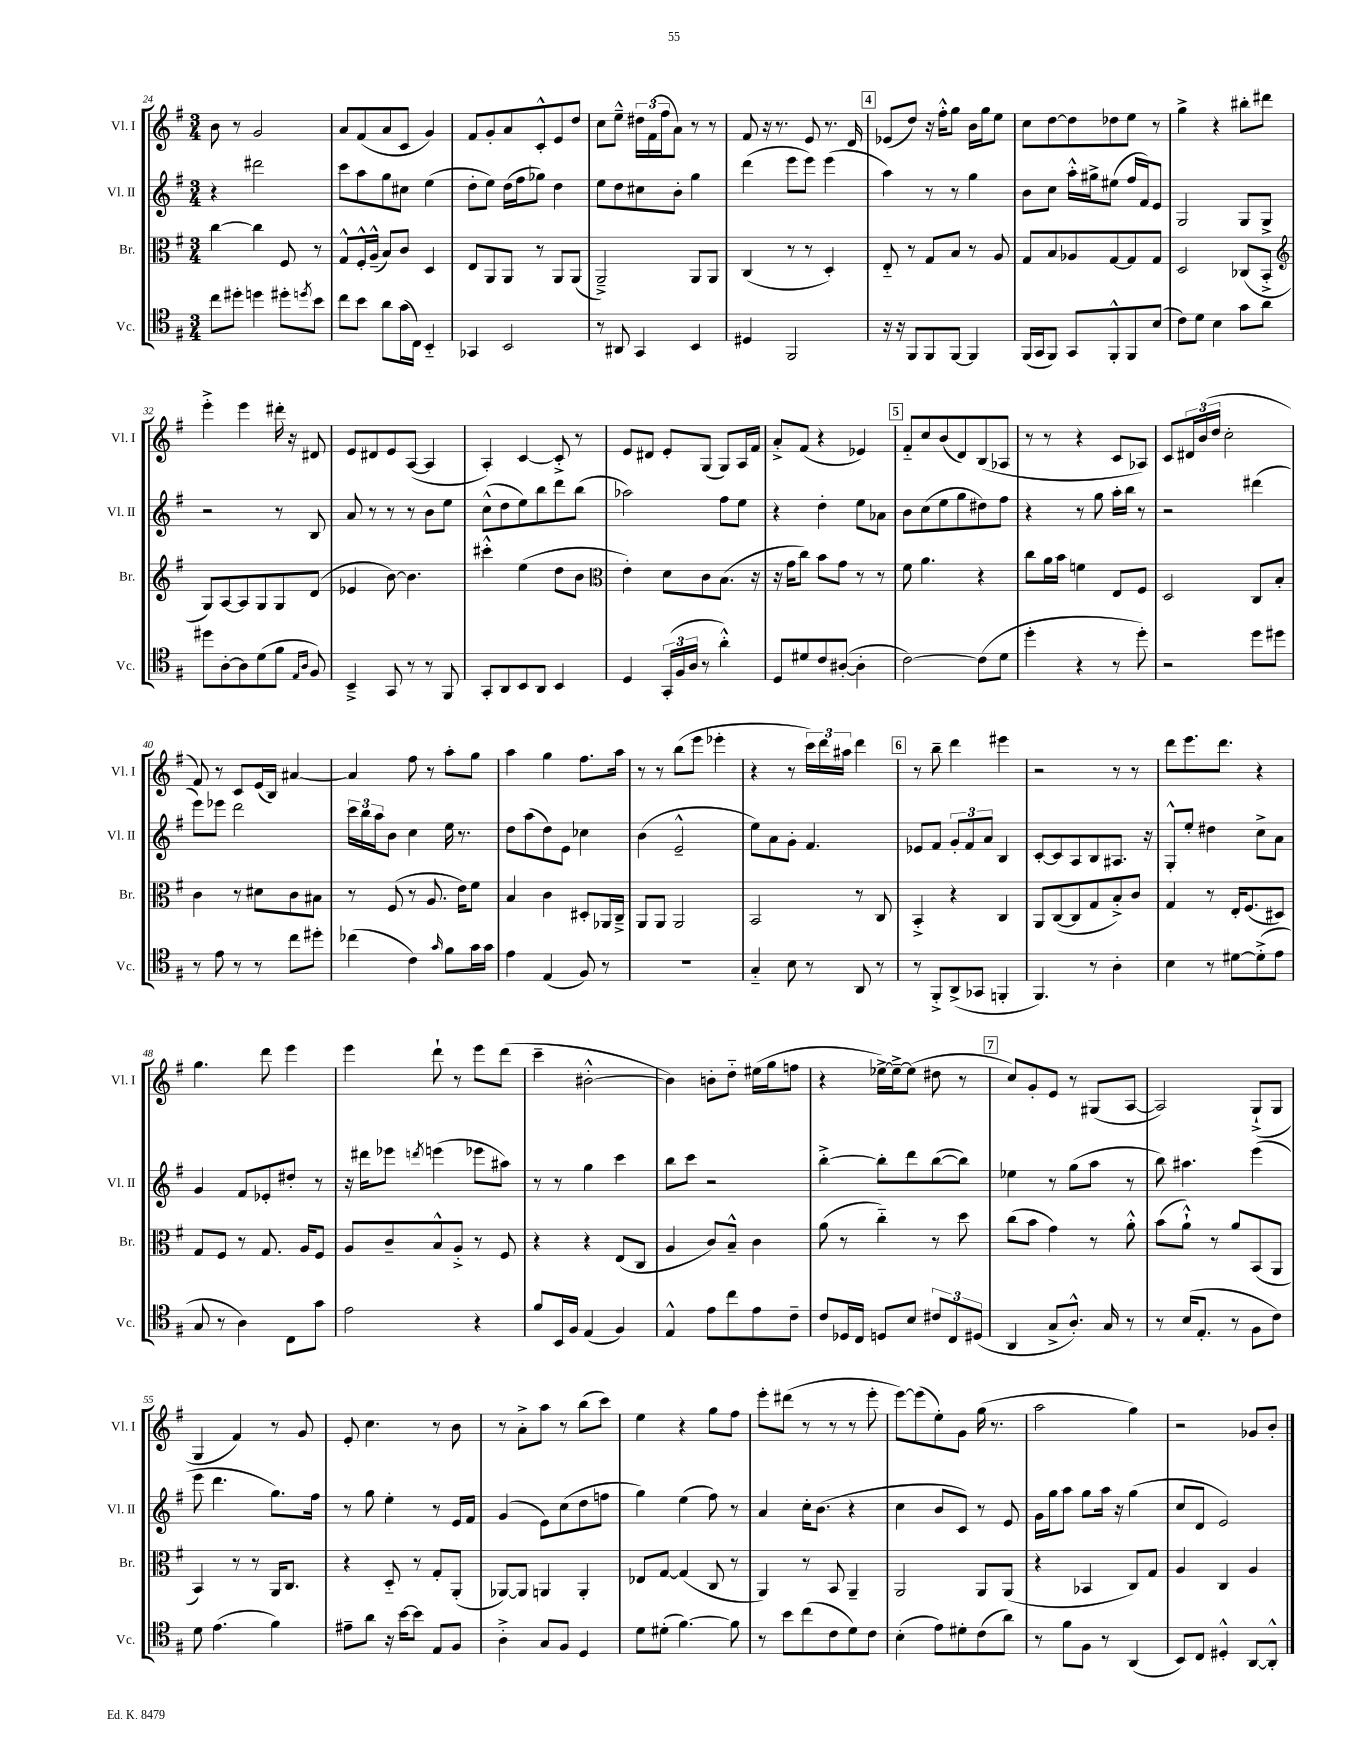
<<
\new StaffGroup <<
\new Staff = "s0" \with { instrumentName = "Vl. I" shortInstrumentName = "Vl. I" } {
    \clef treble \key g \major \numericTimeSignature \time 3/4
    b'8 r8 g'2 |
    a'8 fis'8( a'8 c'8 g'4) |
    fis'8 g'8-. a'8 c'8-.-^ e'8 d''8 |
    c''8 e''8---^ \tuplet 3/2 { dis''16 fis'16( fis''16 } a'8) r8 r8 |
    fis'8 r16 r8. e'8 r8. d'16 |
    \mark \markup { \box "4" } ees'8( d''8) r16 fis''16-.-^ g''8 b'16 g''16 e''8 |
    c''8 d''8~ d''8 des''8 e''8 r8 |
    g''4-> r4 bis''8-. dis'''8 |
    e'''4-.-> e'''4 dis'''16-. r16 dis'8 |
    e'8 dis'8 e'8 a8~( a4 |
    a4-.) c'4~ c'8-.-> r8 |
    e'8 dis'8 e'8-. g8( g8) a16 fis'16 |
    a'8-.-> fis'8( r4 ees'4) |
    \mark \markup { \box "5" } fis'8-_ c''8 b'8( d'8) b8( aes8 |
    r8 r8 r4 c'8 aes8) |
    c'8 \tuplet 3/2 { dis'16 b'16( d''16 } c''2-. |
    fis'8) r8 c'8 e'16( b16) ais'4~ |
    ais'4 fis''8 r8 a''8-. g''8 |
    a''4 g''4 fis''8. a''16 |
    r8 r8 b''8( e'''8 ees'''4-. |
    r4 r8 \tuplet 3/2 { c'''16) d'''16 ais''16 } d'''4 |
    \mark \markup { \box "6" } r8 b''8-- d'''4 eis'''4 |
    r2 r8 r8 |
    d'''8 e'''8. d'''8. r4 |
    g''4. d'''8 e'''4 |
    e'''4 d'''8-! r8 e'''8 d'''8( |
    c'''4-- bis'2~-.-^ |
    bis'4) b'8-. d''8-_ eis''16( g''16 f''8 |
    r4 ees''16~->) ees''16~---> ees''8( dis''8 r8 |
    \mark \markup { \box "7" } c''8) g'8-. e'8 r8 gis8( a8~ |
    a2) g8-!->( g8 |
    g4 fis'4) r8 g'8 |
    e'8-. c''4. r8 b'8 |
    r8 a'8-.-> a''8 r8 b''8( c'''8) |
    e''4 r4 g''8 fis''8 |
    e'''8-. dis'''8( r8 r8 r8 e'''8-. |
    e'''8~) e'''8( e''8-.) g'8 g''16( r8. |
    a''2 g''4) |
    r2 ges'8 b'8-. \bar "|." |
}
\new Staff = "s1" \with { instrumentName = "Vl. II" shortInstrumentName = "Vl. II" } {
    \clef treble \key g \major \numericTimeSignature \time 3/4
    r4 dis'''2 |
    c'''8 a''8 g''8 cis''8 e''4( |
    d''8-. e''8) d''16( fis''16 ges''8) d''4 |
    e''8 d''8 cis''8 b'8-. g''4 |
    d'''4( e'''8 e'''8) e'''4( |
    \mark \markup { \box "4" } a''4) r8 r8 g''4 |
    b'8 c''8 a''16-.-^ gis''16-> eis''8( fis''16 fis'16) e'8 |
    g2 g8 g8-> |
    r2 r8 b8 |
    a'8 r8 r8 r8 b'8 e''8 |
    c''8-^( d''8 e''8) b''8 d'''8 b''8( |
    aes''2) fis''8 e''8 |
    r4 d''4-. e''8 aes'8 |
    \mark \markup { \box "5" } b'8 c''8( e''8 g''8 dis''8) fis''8 |
    r4 r8 g''8 a''16-. b''16 r8 |
    r2 dis'''4( |
    e'''8) ees'''8 d'''2 |
    \tuplet 3/2 { c'''16 b''16 a''16 } b'8 c''4 e''16 r8. |
    d''8 a''8( d''8) e'8 ces''4 |
    b'4( e'2---^ |
    e''8) a'8 g'8-. fis'4. |
    \mark \markup { \box "6" } ees'8 fis'8 \tuplet 3/2 { g'8-. fis'8 a'8 } b4 |
    c'8~-. c'8 a8 b8 ais8. r16 |
    g8-.-^ e''8-. dis''4 c''8-> a'8 |
    g'4 fis'8 ees'8-. dis''8-. r8 |
    r16 dis'''16 ees'''8 \acciaccatura { d'''8 } e'''4( ees'''8 ais''8) |
    r8 r8 g''4 c'''4 |
    b''8 c'''8 r2 |
    b''4~-.-> b''8-. d'''8 b''8~( b''8) |
    \mark \markup { \box "7" } ees''4 r8 g''8( a''8 r8 |
    b''8) ais''4. e'''4( |
    e'''8 d'''4. g''8.) fis''16 |
    r8 g''8 e''4-. r8 e'16 fis'16 |
    g'4( e'8) c''8( d''8 f''8 |
    g''4) e''4( fis''8) r8 |
    a'4 c''16-. b'8.( r4 |
    c''4 b'8 c'8) r8 e'8 |
    g'16 g''16 a''8 g''8 a''16 r16 g''4( |
    c''8 d'8 e'2) \bar "|." |
}
\new Staff = "s2" \with { instrumentName = "Br." shortInstrumentName = "Br." } {
    \clef alto \key g \major \numericTimeSignature \time 3/4
    c''4~ c''4 fis8 r8 |
    g8-^ fis16-.-^ a16---^( b8) c'8 d4 |
    e8 a,8 a,8 r8 a,8 a,8( |
    a,2--->) a,8 a,8 |
    c4( r8 r8 d4-.) |
    \mark \markup { \box "4" } e8-_ r8 g8 b8 r8 a8 |
    g8 b8 aes8 g8~ g8 g8 |
    d2 ces8( b,8-.-> |
    \clef treble g8) a8~ a8 g8 g8 d'8( |
    ees'4 b'8~) b'4. |
    cis'''4-.-^ e''4( d''8 b'8 |
    \clef alto e'4-.) d'8 c'8 b8.( r16 |
    r16 g'16 c''8) b'8 g'8 r8 r8 |
    \mark \markup { \box "5" } fis'8 a'4. r4 |
    c''8 a'16 b'16 f'4 e8 fis8 |
    d2 c8 b8-. |
    c'4 r8 dis'8 c'8 bis8 |
    r8 fis8( r8 a8. e'16) fis'8 |
    b4 c'4 dis8-. aes,16 c16---> |
    a,8 a,8 a,2 |
    b,2 r8 c8 |
    \mark \markup { \box "6" } b,4-.-> r4 c4 |
    a,8 c8~( c8 g8 b8-.->) c'8 |
    g4 r8 e16-. fis8.( dis8) |
    g8 fis8 r8 g8. a16 fis8 |
    a8 c'8-- b8-^ a8-.-> r8 fis8 |
    r4 r4 e8( c8 |
    a4 c'8) b8---^ c'4 |
    a'8( r8 c''4-_) r8 d''8 |
    \mark \markup { \box "7" } c''8( b'8 g'4) r8 a'8-.-^ |
    b'8( a'8-!-^) r8 a'8 b,8( a,8 |
    b,4) r8 r8 a,16 c8. |
    r4 d8-_ r8 g8-. a,8-.( |
    aes,8~) aes,8 a,4 a,4-. |
    ees8 g8~ g4( c8 r8 |
    a,4) r8 b,8 a,4-- |
    a,2 a,8 a,8( |
    r4 bes,4 c8) g8 |
    a4 c4 a4 \bar "|." |
}
\new Staff = "s3" \with { instrumentName = "Vc." shortInstrumentName = "Vc." } {
    \clef tenor \key g \major \numericTimeSignature \time 3/4
    c''8 dis''8-. d''4 dis''8-. \acciaccatura { d''8 } b'8 |
    c''8 b'8 a'8 g'16( c16) b,4-_ |
    ges,4 b,2 |
    r8 ais,8 g,4 b,4 |
    dis4 fis,2 |
    \mark \markup { \box "4" } r16 r16 fis,8 fis,8 fis,8~ fis,4 |
    fis,16( g,16 fis,8) g,8 fis,8-.-^ fis,8 b8( |
    c'8) d'8 b4 g'8 a'8 |
    dis''8 a8~-. a8 d'8( fis'8 \grace { e16 a16 } fis8) |
    b,4---> g,8 r8 r8 fis,8 |
    g,8-. a,8 b,8 a,8 b,4 |
    d4 \tuplet 3/2 { g,16-.( fis16 a16 } r8 a'4-.-^) |
    d8 dis'8 c'8 ais8~-.( ais4-. |
    \mark \markup { \box "5" } c'2~) c'8( d'8 |
    d''4-. r4 r8 d''8-.) |
    r2 d''8 dis''8 |
    r8 e'8 r8 r8 c''8 dis''8-. |
    ces''4( c'4) \grace { g'16 } fis'8 g'16 g'16 |
    e'4 e4( fis8) r8 |
    R2. |
    g4-_ b8 r8 a,8 r8 |
    \mark \markup { \box "6" } r8 fis,8-.-> a,8->( ges,8 f,4-. |
    fis,4.) r8 a4-. |
    b4 r8 dis'8~ dis'8-.->( e'8 |
    g8 r8 a4) c8 g'8 |
    e'2 r4 |
    fis'8 b,16 fis16 e4( fis4) |
    e4-^ e'8 c''8 e'8 c'8-- |
    c'8 des16 c16 d8 b8 \tuplet 3/2 { cis'8 c8 dis8( } |
    \mark \markup { \box "7" } a,4 g8-> a8.-.-^) g16 r8 |
    r8 b16( e8.-. r8 fis8 c'8) |
    d'8 e'4.( fis'4) |
    eis'8-- a'8 r16 b'16~ b'8 e8 fis8 |
    a4-.-> g8 fis8 d4 |
    d'8 dis'8-.( fis'4.~) fis'8 |
    r8 b'8 c''8( c'8 d'8) c'8 |
    b4-.( e'8) dis'8-. c'8( a'8) |
    r8 fis'8 fis8 r8 a,4( |
    b,8) c8 dis4-.-^ a,8~ a,8-.-^ \bar "|." |
}
>>
>>
\layout { \context { \Score currentBarNumber = #24 } }
